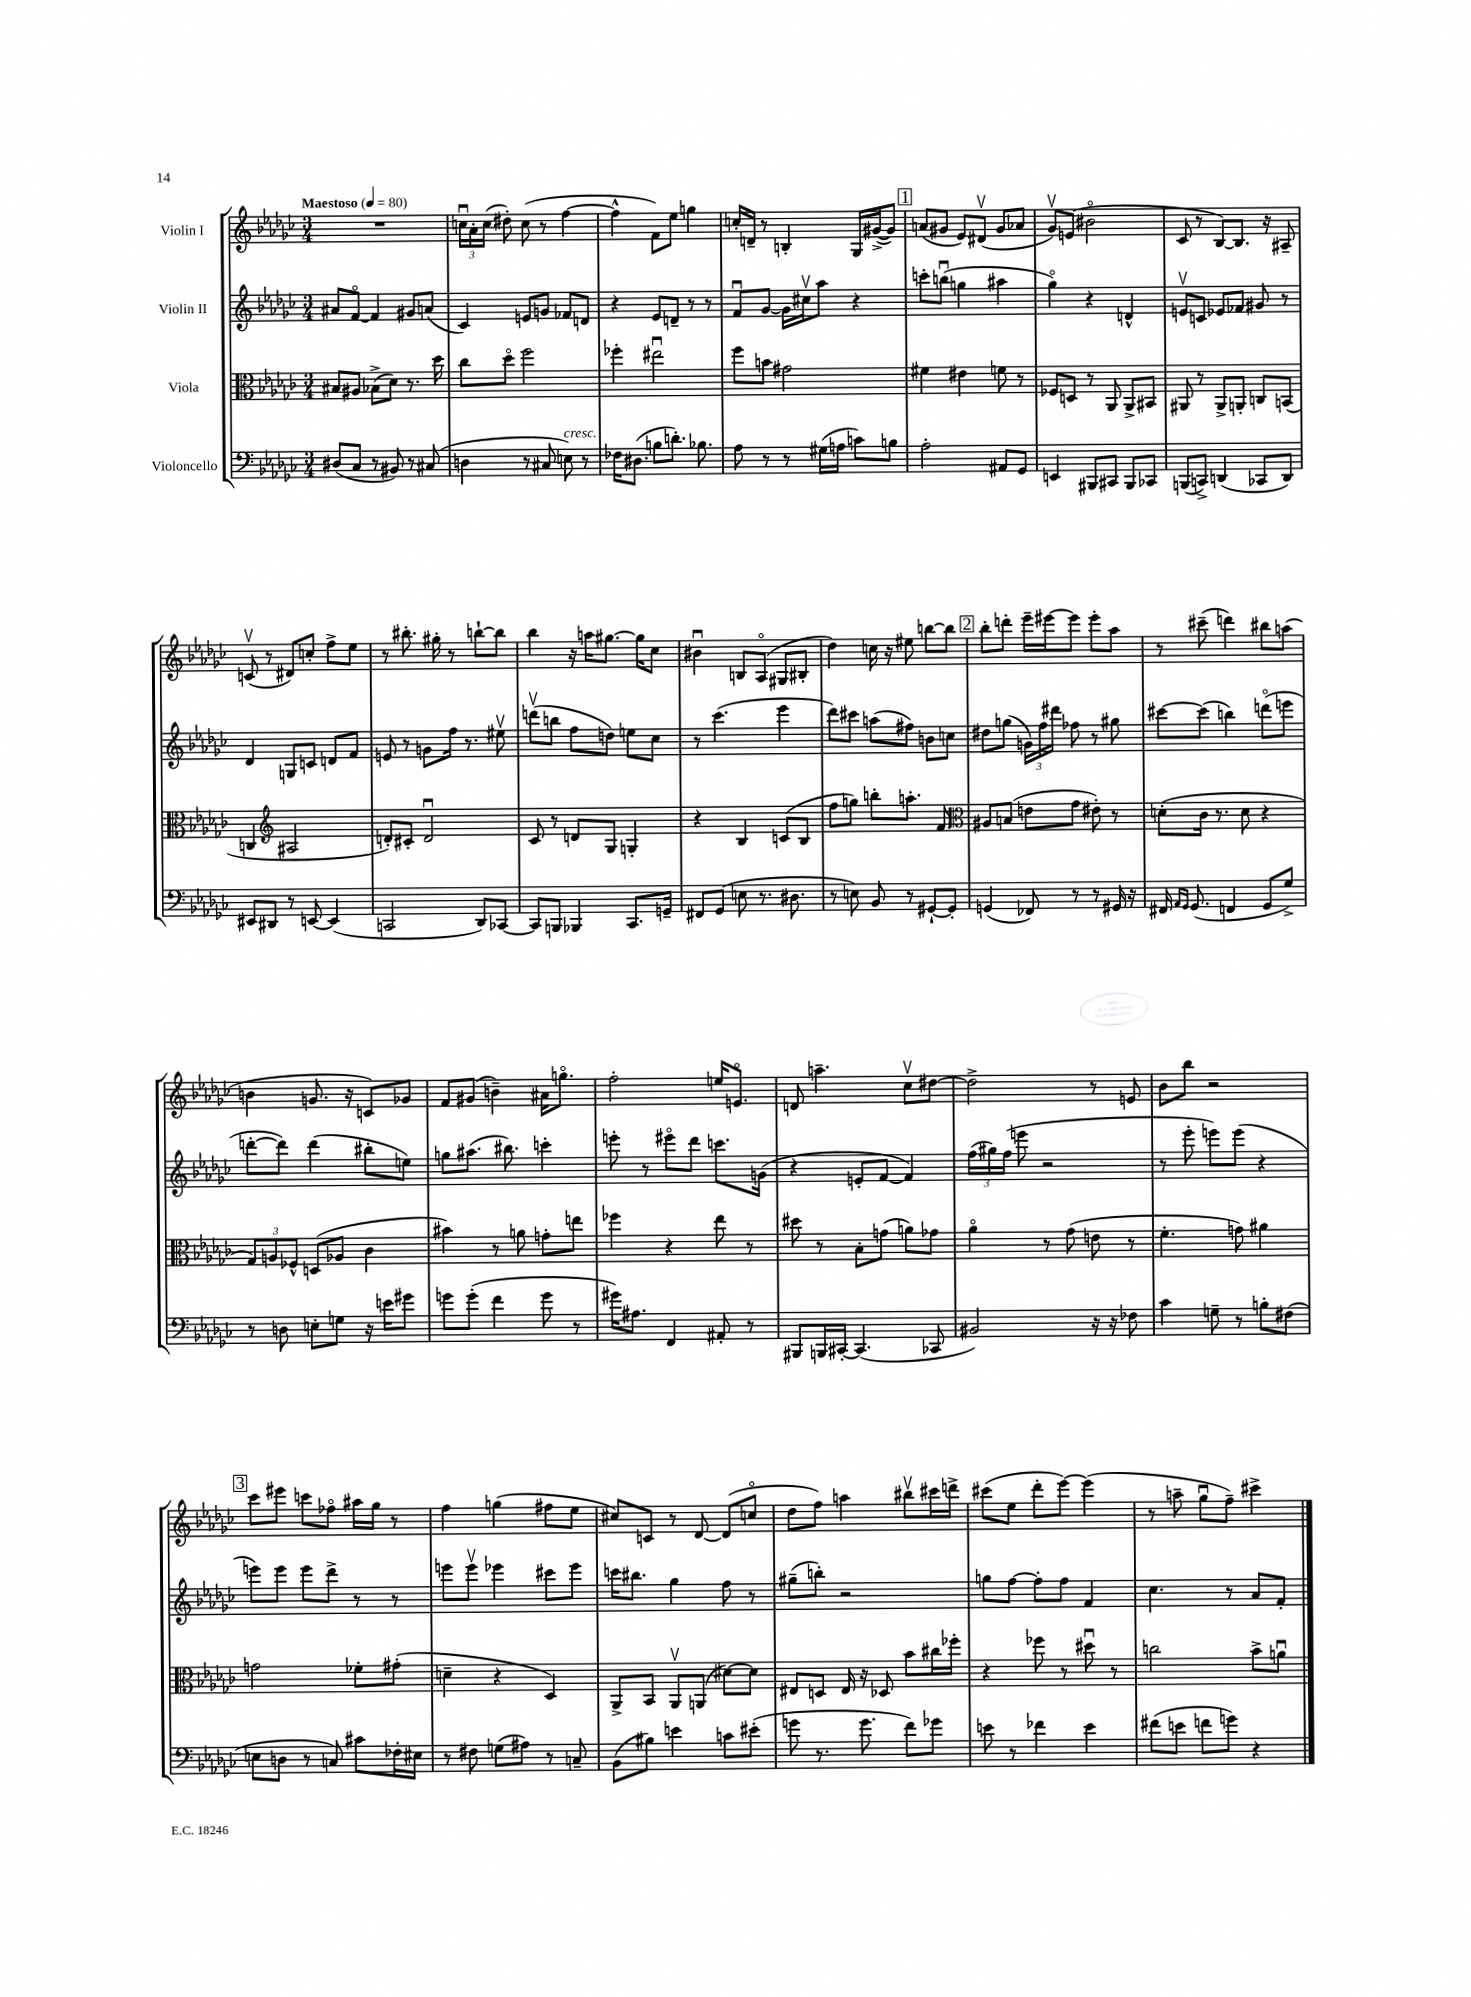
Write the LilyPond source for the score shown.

<<
\new StaffGroup <<
\new Staff = "s0" \with { instrumentName = "Violin I" } {
    \clef treble \key ges \major \numericTimeSignature \time 3/4 \tempo "Maestoso" 4 = 80
    \autoBeamOff R2. |
    \tuplet 3/2 { c''16[\downbow aes'16-. c''16]( } dis''8-.) c''8( r8 f''4~ |
    f''4-^ f'8[) ees''8] g''4 |
    c''16[-. d'16]-- r8 b4-. ges16[ gis'16~->( gis'8]) |
    \mark \markup { \box "1" } a'8[( gis'8] ees'8[) dis'8]\upbow( gis'8[ aes'8] |
    ges'8[\upbow) e'8]( bis'2\flageolet |
    ces'8 r8 bes8[~) bes8.] r16 ais8-- |
    c'8\upbow( r8 dis'8[) c''8]-. f''8[-> ees''8] |
    r8 bis''8.-. gis''16-. r8 b''8[~-! b''8] |
    bes''4 r16 a''16[ gis''8.]~ gis''16[ ces''8] |
    bis'4\downbow b8[ aes8]\flageolet( gis8[ bis8]-. |
    des''4) c''16 r16 eis''8 b''8[~ b''8] |
    \mark \markup { \box "2" } bes''8[-. d'''8]-. ees'''16[-- eis'''16~ eis'''8] eis'''8[-. aes''8] |
    r8 cis'''8--( d'''4) bis''8[ a''8]( |
    b'4 g'8. r16 c'8[) ges'8] |
    f'8[ gis'8]( b'4--) ais'16[ g''8.]\flageolet |
    f''2-. e''16[ e'8.]\flageolet |
    d'8 a''4.-- ces''8[\upbow dis''8]~ |
    dis''2-> r8 e'8 |
    bes'8[ bes''8] r2 |
    \mark \markup { \box "3" } ces'''8[ eis'''8] c'''8[ fes''8]\flageolet ais''16[ ges''16] r8 |
    f''4 g''4( fis''8[ ees''8] |
    cis''8[) c'8] r8 des'8~ des'8[( c''8]\flageolet |
    des''8[ f''8]) a''4 bis''8[\upbow cis'''16 d'''16]-> |
    cis'''8[( ees''8] des'''8[-. ees'''8]~) ees'''4( |
    r8 a''8-- ges''8[\downbow f''8]--) cis'''4-> \bar "|." |
}
\new Staff = "s1" \with { instrumentName = "Violin II" } {
    \clef treble \key ges \major \numericTimeSignature \time 3/4
    \autoBeamOff ais'8[ f'8]~\flageolet f'4 gis'8[ a'8]( |
    ces'4) e'8[ g'8] fes'8[ d'8] |
    r4 ees'8[ d'8]-- r8 r8 |
    f'8[\downbow ges'8]~ ges'16[ cis''16\upbow aes''8] r4 |
    \mark \markup { \box "1" } c'''8[-. b''8]\downbow( g''4 ais''4 |
    ges''4\flageolet) r4 d'4-^ |
    e'8[\upbow c'8] ees'8[ fes'8] gis'8 r8 |
    des'4 g8[ c'8] d'8[ f'8] |
    e'8 r8 g'8[ f''16] r8. eis''8\upbow |
    d'''8[\upbow( b''8] f''8[ d''8]) e''8[ ces''8] |
    r8 ces'''4.( ees'''4 |
    des'''8[) cis'''8] a''8[( fis''8]) b'8[ c''8] |
    \mark \markup { \box "2" } dis''8[ g''8]( \tuplet 3/2 { g'16[) f''16 dis'''16] } fes''8 r8 gis''8 |
    cis'''8[~ cis'''8]( b''4) d'''8[\flageolet( e'''8] |
    d'''8[~-. d'''8]) d'''4( bis''8[-. e''8]) |
    g''8[ ais''8.]( bis''8.) c'''4-. |
    e'''8-. r8 eis'''8[\flageolet des'''8] c'''8.[ g'16]( |
    r4 e'8[-. f'8]~ f'4) |
    \tuplet 3/2 { f''16[( gis''16) f''16]( } e'''8 r2 |
    r8 ees'''8-. e'''8[) e'''8]( r4 |
    \mark \markup { \box "3" } e'''8[) e'''8] e'''8[ des'''8]-> r8 r8 |
    e'''8[ e'''8]\upbow ees'''4 cis'''8[ ees'''8] |
    c'''16[ bis''8.] ges''4 f''8 r8 |
    gis''8[--( b''8]-.) r2 |
    g''8[ f''8]~ f''8[-. f''8] f'4 |
    ces''4. r8 aes'8[ f'8]-. \bar "|." |
}
\new Staff = "s2" \with { instrumentName = "Viola" } {
    \clef alto \key ges \major \numericTimeSignature \time 3/4
    \autoBeamOff bis8[ ais8] bes8[->( des'8]) r8. des''16 |
    ces''8[ des''8]\flageolet f''2 |
    fes''4-. eis''2\downbow |
    f''8[ b'8] gis'2 |
    \mark \markup { \box "1" } fis'4 eis'4 f'8 r8 |
    fes8[ d8] r8 aes,8 aes,8[-> bis,8] |
    ais,8 r8 ais,8[-> a,8]-. c8[ b,8]( |
    c4 \clef treble ais2 |
    d'8[-.) cis'8]-. d'2\downbow |
    ces'8 r8 d'8[ ges8] g4-. |
    r4 bes4 c'8[( bes8] |
    f''8[ g''8]) b''8[-. a''8.]-. f'8. |
    \mark \markup { \box "2" } \clef alto ais8[ b8]( e'8[ ges'8] eis'8-.) r8 |
    d'8[-.( ces'16] r8. d'8 r4 |
    \tuplet 3/2 { ges8[) a8 fes8]-^ } d8[( aes8] ces'4 |
    bis'4) r8 a'8 g'8[-. e''8] |
    fes''4 r4 ees''8 r8 |
    dis''8 r8 bes8[-. g'8]( a'8[) ges'8] |
    aes'4\flageolet r8 ges'8( e'8 r8 |
    f'4.-. g'8) ais'4 |
    \mark \markup { \box "3" } g'2 fes'8[-. gis'8]-.( |
    d'4-- r4 des4) |
    aes,8[-> bes,8] aes,8[\upbow a,8]( dis'8[~) dis'8] |
    eis8[ d8] eis16 r16 des8 bes'8[ cis''16 fes''16]-. |
    r4 fes''8 r8 dis''8\downbow r8 |
    c''2 bes'8[-> a'8]\downbow \bar "|." |
}
\new Staff = "s3" \with { instrumentName = "Violoncello" } {
    \clef bass \key ges \major \numericTimeSignature \time 3/4
    \autoBeamOff dis8[( ces8] r8 bis,8) r8 cis8( |
    d4 r8 cis8 e8^\markup { \italic "cresc." }) r8 |
    fes16[ dis8.]( b8[ d'8.]-.) bes8. |
    aes8 r8 r8 gis16[( a16] c'8[) b8] |
    \mark \markup { \box "1" } aes2-. ais,8[ ges,8] |
    e,4 bis,,8[ cis,8] bis,,8[ ces,8] |
    b,,8[( c,8]->) d,4( ces,8[ d,8]) |
    eis,8[ dis,8] r8 e,8~ e,4( |
    c,2 des,8[) ces,8]~ |
    ces,8[ b,,8] bes,,4 ces,8.[ g,16]-- |
    fis,8[ ges,8]( e8 r8. dis8. |
    r8 e8) bes,8 r8 gis,8[~-! gis,8]-. |
    \mark \markup { \box "2" } g,4( fes,8) r8 r8 gis,16 r16 |
    fis,16 \grace { aes,16[ ges,16] } ges,8.( f,4 ges,8[ ges8]->) |
    r8 d8 e8[-. g8] r16 e'16[ gis'8] |
    g'8[ g'8]-.( f'4 g'8 r8 |
    gis'16[) ais8.] f,4 ais,8-. r8 |
    bis,,8[ b,,16 cis,16]~-. cis,4.( ces,8 |
    bis,2) r16 r16 fes8 |
    ces'4 g8-- r8 b8[-. fis8]( |
    \mark \markup { \box "3" } e8[ d8] r8 c8) cis'8[ fes16-. eis16] |
    r8 fis8 g8[( ais8]) r8 c8-- |
    bes,8[( bis8]) e'4 c'8[ eis'8]-.( |
    g'8 r8. g'8. f'8[) ges'8] |
    e'8 r8 fes'4 e'4 |
    fis'8[( e'8] f'8[ g'8]) r4 \bar "|." |
}
>>
>>
\layout { \context { \Score \remove "Bar_number_engraver" } }
